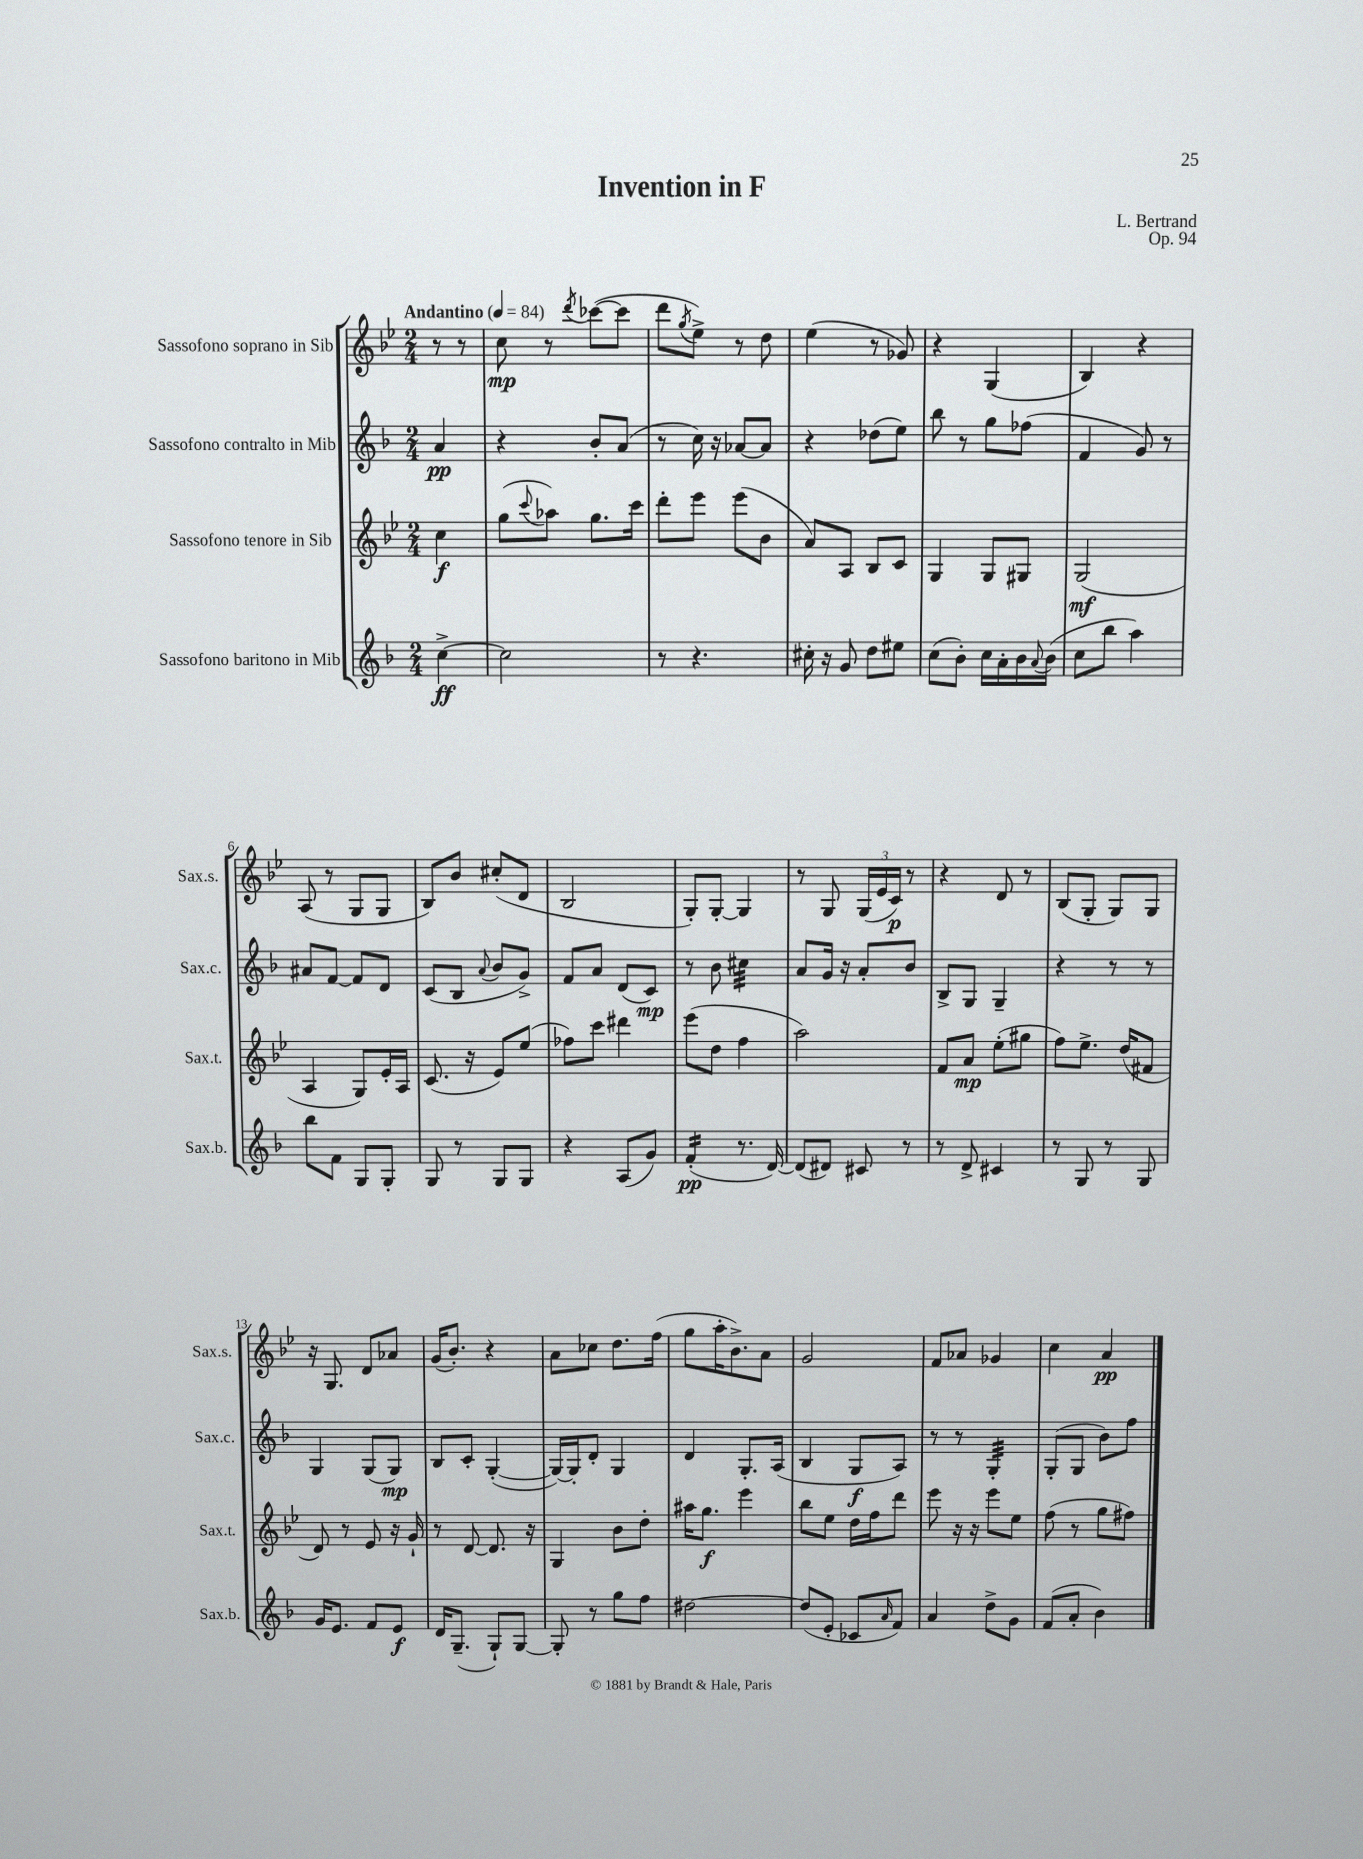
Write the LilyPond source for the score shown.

\header { title = "Invention in F" composer = "L. Bertrand" opus = "Op. 94" }
<<
\new StaffGroup <<
\new Staff = "s0" \with { instrumentName = "Sassofono soprano in Sib" shortInstrumentName = "Sax.s." } {
    \clef treble \key bes \major \numericTimeSignature \time 2/4 \partial 4 \tempo "Andantino" 4 = 84
    r8 r8 |
    c''8\mp r8 \acciaccatura { d'''8 } ces'''8~( ces'''8 |
    d'''8 \acciaccatura { g''8 } ees''8->) r8 d''8 |
    ees''4( r8 ges'8) |
    r4 g4( |
    bes4) r4 |
    a8( r8 g8 g8 |
    bes8) bes'8 cis''8-.( d'8 |
    bes2 |
    g8-.) g8~-. g4 |
    r8 g8 \tuplet 3/2 { g16( ees'16 c'16\p) } r8 |
    r4 d'8 r8 |
    bes8( g8-. g8) g8 |
    r16 g8. d'8 aes'8 |
    g'16( bes'8.-.) r4 |
    a'8 ces''8 d''8. f''16( |
    g''8 a''16-. bes'8.->) a'8 |
    g'2 |
    f'8 aes'8 ges'4 |
    c''4 a'4\pp \bar "|." |
}
\new Staff = "s1" \with { instrumentName = "Sassofono contralto in Mib" shortInstrumentName = "Sax.c." } {
    \clef treble \key f \major \numericTimeSignature \time 2/4 \partial 4
    a'4\pp |
    r4 bes'8-. a'8( |
    r8 c''16) r16 aes'8~ aes'8 |
    r4 des''8( e''8) |
    bes''8 r8 g''8 fes''8( |
    f'4 g'8) r8 |
    ais'8 f'8~ f'8 d'8 |
    c'8( bes8 \appoggiatura { a'8 } bes'8 g'8->) |
    f'8 a'8 d'8( c'8\mp) |
    r8 bes'8 cis''4:32 |
    a'8 g'16 r16 a'8-. bes'8 |
    bes8-> g8 g4-- |
    r4 r8 r8 |
    g4 g8( g8\mp) |
    bes8 c'8-. g4~-.( |
    g16~) g16-. d'8-. g4 |
    d'4 g8.-. a16( |
    bes4 g8\f a8) |
    r8 r8 g4:32-. |
    g8-.( g8 bes'8) f''8 \bar "|." |
}
\new Staff = "s2" \with { instrumentName = "Sassofono tenore in Sib" shortInstrumentName = "Sax.t." } {
    \clef treble \key bes \major \numericTimeSignature \time 2/4 \partial 4
    c''4\f |
    g''8( \appoggiatura { c'''8 } aes''8) g''8. c'''16 |
    d'''8-. ees'''8 ees'''8( bes'8 |
    a'8) a8 bes8 c'8 |
    g4 g8 gis8 |
    g2\mf( |
    a4 g8) ees'16-. a16 |
    c'8.( r16 ees'8) ees''8( |
    fes''8) c'''8 dis'''4 |
    ees'''8( d''8 f''4 |
    a''2) |
    f'8 a'8\mp ees''8-.( gis''8 |
    f''8) ees''8.-> d''16( fis'8 |
    d'8) r8 ees'8 r16 g'16-! |
    r8 d'8~ d'8. r16 |
    g4 bes'8 d''8-. |
    ais''16 g''8.\f ees'''4 |
    bes''8 ees''8 d''16 f''16 d'''8 |
    ees'''8 r16 r16 ees'''8 ees''8 |
    f''8( r8 g''8 fis''8) \bar "|." |
}
\new Staff = "s3" \with { instrumentName = "Sassofono baritono in Mib" shortInstrumentName = "Sax.b." } {
    \clef treble \key f \major \numericTimeSignature \time 2/4 \partial 4
    c''4~->\ff |
    c''2 |
    r8 r4. |
    cis''16-. r16 g'8 d''8 eis''8 |
    c''8( bes'8-.) c''16 a'16-. bes'16 \appoggiatura { a'8 } bes'16( |
    c''8 bes''8 a''4) |
    bes''8 f'8 g8 g8-. |
    g8 r8 g8 g8 |
    r4 a8( g'8) |
    f'4:16-.\pp( r8. d'16~) |
    d'8( dis'8) cis'8 r8 |
    r8 d'8-> cis'4 |
    r8 g8 r8 g8 |
    g'16 e'8. f'8 e'8\f |
    d'16 g8.--( g8-!) g8~ |
    g8-. r8 g''8 f''8 |
    dis''2~ |
    dis''8( e'8-. ces'8 \grace { a'16 } f'8) |
    a'4 d''8-> g'8 |
    f'8( a'8-. bes'4) \bar "|." |
}
>>
>>
